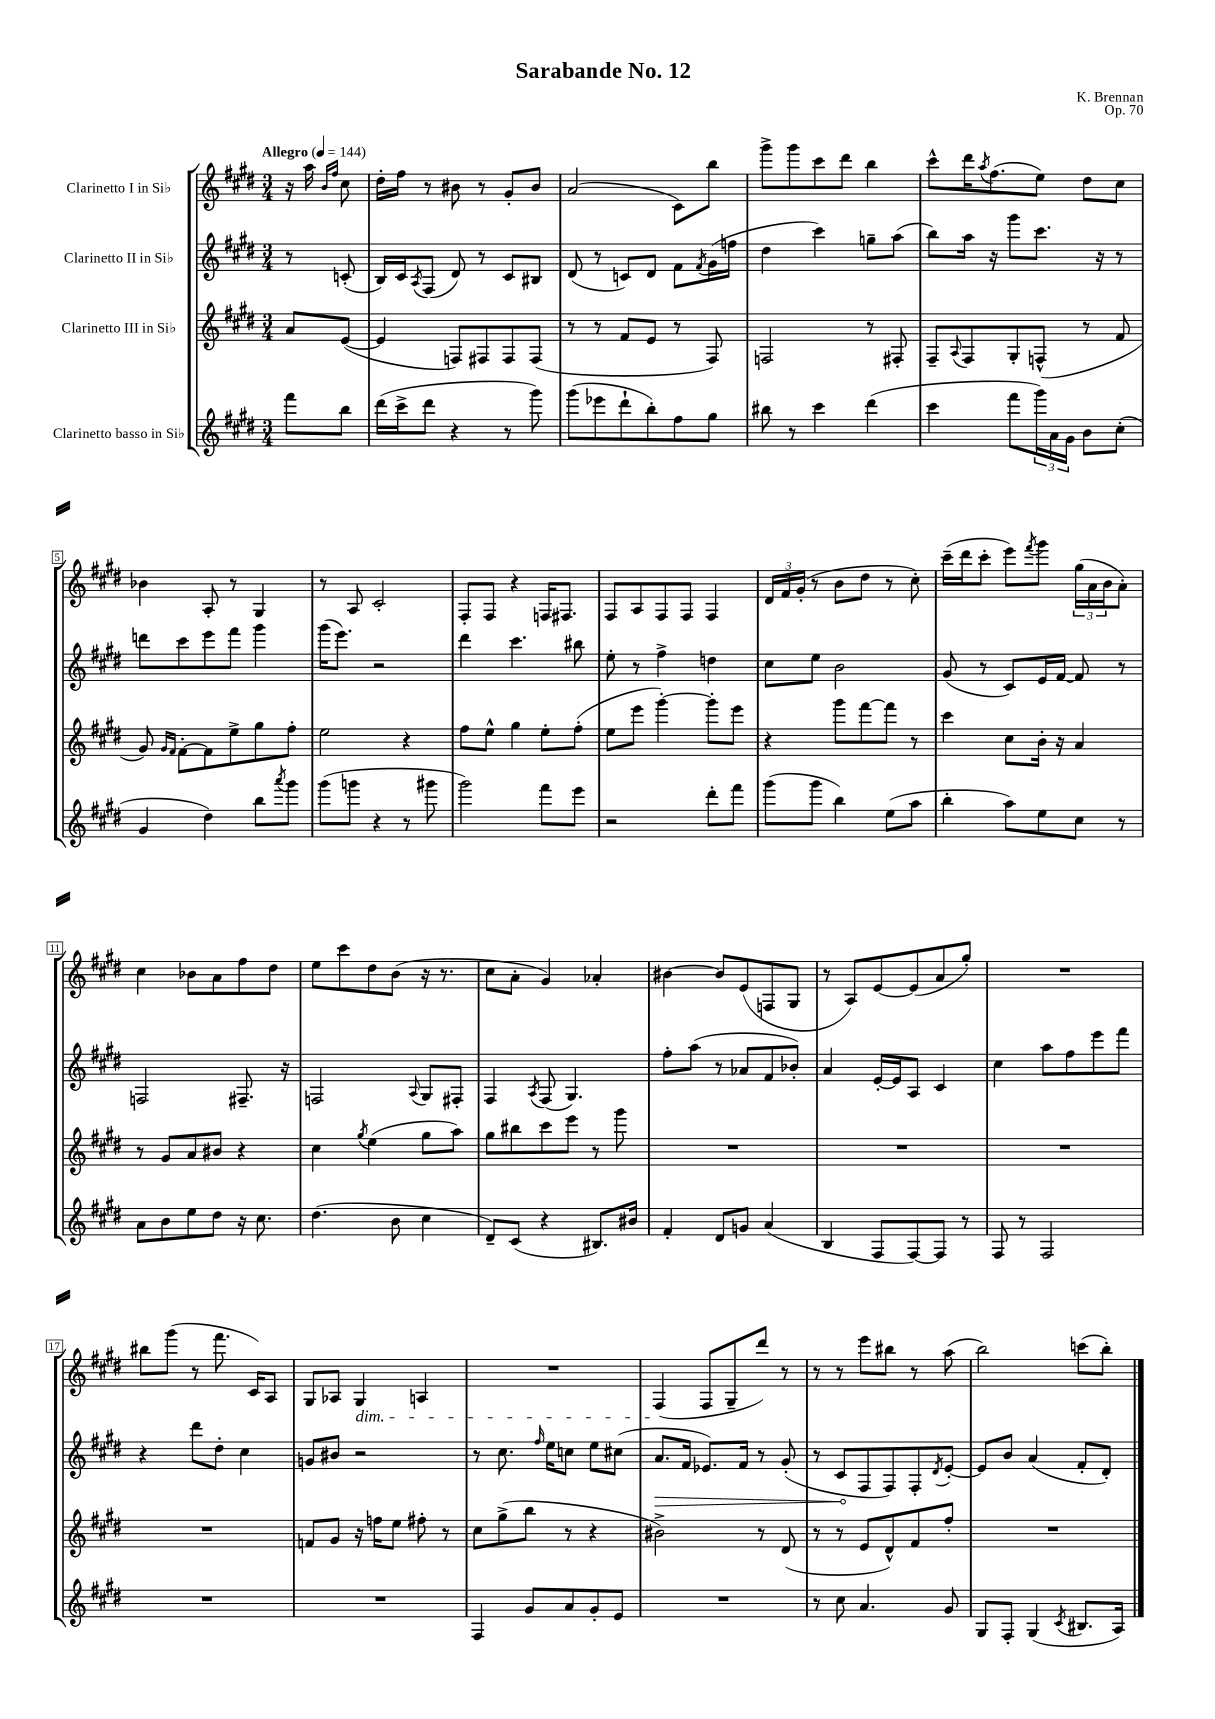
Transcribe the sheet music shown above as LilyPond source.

\header { title = "Sarabande No. 12" composer = "K. Brennan" opus = "Op. 70" }
<<
\new StaffGroup <<
\new Staff = "s0" \with { instrumentName = "Clarinetto I in Sib" } {
    \clef treble \key e \major \numericTimeSignature \time 3/4 \partial 4 \tempo "Allegro" 4 = 144
    r16 a''16 \grace { b'16 fis''16 } cis''8 |
    dis''16-. fis''16 r8 bis'8 r8 gis'8-. bis'8 |
    a'2( cis'8) b''8 |
    gis'''8-> gis'''8 cis'''8 dis'''8 b''4 |
    cis'''8-^ dis'''16 \acciaccatura { a''8 } fis''8.( e''8) dis''8 cis''8 |
    bes'4 a8-. r8 gis4 |
    r8 a8 cis'2-. |
    fis8-. fis8 r4 f16 fis8. |
    fis8 a8 fis8 fis8 fis4 |
    \tuplet 3/2 { dis'16 fis'16 gis'16-.( } r8 b'8 dis''8 r8 cis''8-.) |
    cis'''16--( dis'''16 cis'''8-. e'''8) \acciaccatura { fis'''8 } gis'''8 \tuplet 3/2 { gis''16( a'16 b'16 } a'8-.) |
    cis''4 bes'8 a'8 fis''8 dis''8 |
    e''8 cis'''8 dis''8 b'8( r16 r8. |
    cis''8 a'8-. gis'4) aes'4-. |
    bis'4~ bis'8 e'8( f8 gis8 |
    r8 a8) e'8~ e'8( a'8 gis''8-.) |
    R2. |
    bis''8 gis'''8( r8 fis'''8. cis'16) a8 |
    gis8 aes8 gis4\dim a4 |
    R2. |
    fis4\!( fis8 gis8-- dis'''8) r8 |
    r8 r8 e'''8 bis''8 r8 a''8( |
    b''2) c'''8( b''8-.) \bar "|." |
}
\new Staff = "s1" \with { instrumentName = "Clarinetto II in Sib" } {
    \clef treble \key e \major \numericTimeSignature \time 3/4 \partial 4
    r8 c'8-.( |
    b16) cis'16 \acciaccatura { a8 } fis8( dis'8) r8 cis'8 bis8 |
    dis'8( r8 c'8) dis'8 fis'8 \acciaccatura { fis'8 } gis'16( f''16 |
    dis''4 cis'''4) g''8-- a''8( |
    b''8) a''16 r16 gis'''8 cis'''8. r16 r8 |
    d'''8 cis'''8 e'''8 fis'''8 gis'''4 |
    gis'''16( e'''8.) r2 |
    dis'''4 cis'''4. bis''8 |
    e''8-. r8 fis''4-> d''4 |
    cis''8 e''8 b'2 |
    gis'8( r8 cis'8) e'16 fis'16~ fis'8 r8 |
    f2 fis8.-- r16 |
    f2 \appoggiatura { a8 } gis8 fis8-. |
    fis4 \acciaccatura { a8 } fis8( gis4.) |
    fis''8-. a''8( r8 aes'8 fis'8 bes'8-.) |
    a'4 e'16~-. e'16 a8 cis'4 |
    cis''4 a''8 fis''8 e'''8 fis'''8 |
    r4 dis'''8 dis''8-. cis''4 |
    g'8 bis'8 r2 |
    r8 cis''8. \grace { fis''16 } e''16 c''8 e''8 cis''8( |
    \once \override Hairpin.circled-tip = ##t a'8.\> fis'16 ees'8.) fis'16 r8 gis'8-.( |
    r8 cis'8\! fis8 fis8) fis8-. \acciaccatura { dis'8 } e'8~-. |
    e'8 b'8 a'4( fis'8-. dis'8-.) \bar "|." |
}
\new Staff = "s2" \with { instrumentName = "Clarinetto III in Sib" } {
    \clef treble \key e \major \numericTimeSignature \time 3/4 \partial 4
    a'8 e'8~( |
    e'4 f8) fis8 fis8 fis8( |
    r8 r8 fis'8 e'8 r8 fis8) |
    f2 r8 fis8-. |
    fis8-- \appoggiatura { a8 } fis8 gis8-. f8-^( r8 fis'8 |
    gis'8) \grace { gis'16 fis'16 } fis'8~-. fis'8 e''8-> gis''8 fis''8-. |
    e''2 r4 |
    fis''8 e''8-^ gis''4 e''8-. fis''8-.( |
    e''8 e'''8 gis'''4~-.) gis'''8-. e'''8 |
    r4 gis'''8 fis'''8~ fis'''8 r8 |
    cis'''4 cis''8 b'16-. r16 a'4 |
    r8 gis'8 a'8 bis'8 r4 |
    cis''4 \acciaccatura { gis''8 } e''4( gis''8 a''8) |
    gis''8 bis''8 cis'''8 e'''8 r8 gis'''8 |
    R2. |
    R2. |
    R2. |
    R2. |
    f'8 gis'8 r16 f''16 e''8 fis''8-. r8 |
    cis''8 gis''8->( b''8 r8 r4 |
    bis'2->) r8 dis'8( |
    r8 r8 e'8 dis'8-^) fis'8 fis''8-. |
    R2. \bar "|." |
}
\new Staff = "s3" \with { instrumentName = "Clarinetto basso in Sib" } {
    \clef treble \key e \major \numericTimeSignature \time 3/4 \partial 4
    fis'''8 b''8 |
    dis'''16( cis'''16-> dis'''8 r4 r8 gis'''8) |
    gis'''8( ees'''8 dis'''8-! b''8-.) fis''8 gis''8 |
    bis''8 r8 cis'''4 dis'''4( |
    cis'''4 fis'''8 \tuplet 3/2 { gis'''16) a'16 gis'16 } b'8 cis''8-.( |
    gis'4 dis''4) b''8 \acciaccatura { a'''8 } gis'''8 |
    gis'''8( g'''8 r4 r8 gis'''8 |
    gis'''2) fis'''8 e'''8 |
    r2 dis'''8-. fis'''8 |
    gis'''8( gis'''8 b''4) e''8( a''8 |
    b''4-. a''8) e''8 cis''8 r8 |
    a'8 b'8 e''8 dis''8 r16 cis''8. |
    dis''4.( b'8 cis''4 |
    dis'8--) cis'8( r4 bis8.) bis'16 |
    fis'4-. dis'8 g'8 a'4( |
    b4 fis8 fis8~) fis8 r8 |
    fis8 r8 fis2 |
    R2. |
    R2. |
    fis4 gis'8 a'8 gis'8-. e'8 |
    R2. |
    r8 cis''8 a'4. gis'8 |
    gis8 fis8-. gis4( \acciaccatura { cis'8 } bis8. a16) \bar "|." |
}
>>
>>
\layout { \context { \Score \override BarNumber.stencil = #(make-stencil-boxer 0.1 0.3 ly:text-interface::print) } }
